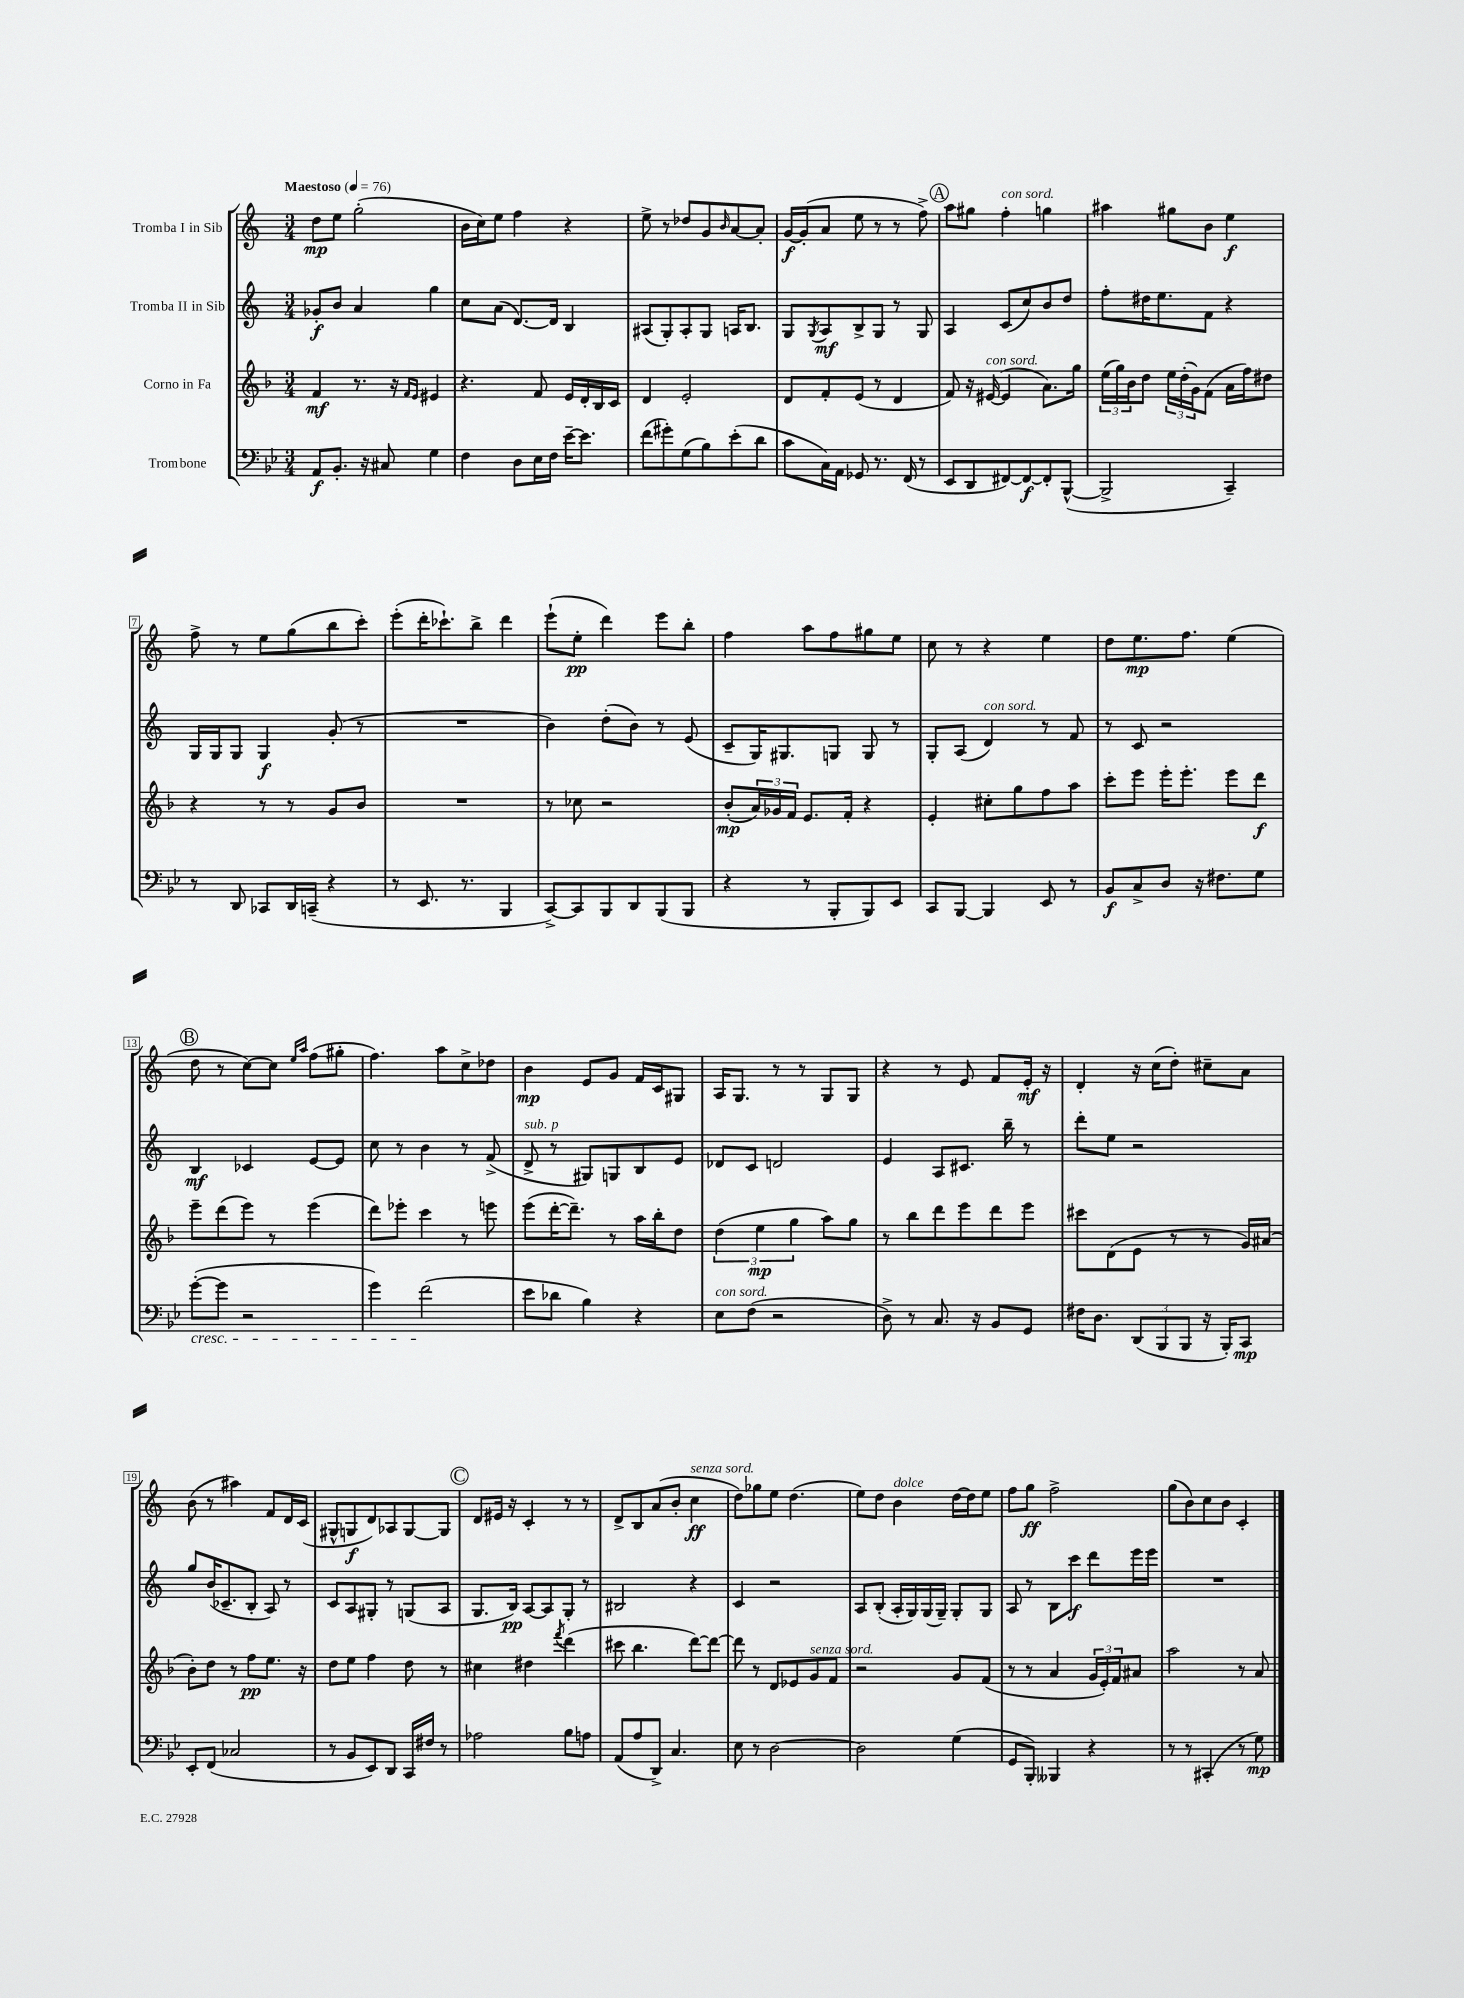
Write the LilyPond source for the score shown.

<<
\new StaffGroup <<
\new Staff = "s0" \with { instrumentName = "Tromba I in Sib" } {
    \clef treble \key c \major \numericTimeSignature \time 3/4 \tempo "Maestoso" 4 = 76
    d''8\mp e''8 g''2-.( |
    b'16 c''16) e''8 f''4 r4 |
    e''8-> r8 des''8 g'8 \grace { b'16 } a'8~ a'8-. |
    g'16~\f g'16-.( a'8 e''8 r8 r8 f''8->) |
    \mark \markup { \circle "A" } a''8 gis''8 f''4-.^\markup { \italic "con sord." } g''4 |
    ais''4 gis''8 b'8 e''4\f |
    f''8-> r8 e''8 g''8( b''8 c'''8-.) |
    e'''8-.( d'''16-. ces'''8.-!) b''8-> d'''4 |
    e'''8-!( e''8-.\pp d'''4) e'''8 b''8-. |
    f''4 a''8 f''8 gis''8 e''8 |
    c''8 r8 r4 e''4 |
    d''8 e''8.\mp f''8. e''4( |
    \mark \markup { \circle "B" } d''8 r8 c''8~) c''8 \grace { e''16 a''16 } f''8( gis''8-. |
    f''4.) a''8 c''8-> des''8 |
    b'4\mp e'8 g'8 f'16 c'16 gis8 |
    a16 g8. r8 r8 g8 g8 |
    r4 r8 e'8 f'8 e'16-.\mf r16 |
    d'4-. r16 c''16( d''8-.) cis''8-- a'8 |
    b'8( r8 ais''4) f'8 d'16 c'16( |
    gis8-^ g8\f d'8) aes8 g8~ g8 |
    \mark \markup { \circle "C" } d'8 eis'16 r16 c'4-. r8 r8 |
    d'8-> b8 a'8( b'8-. c''4\ff^\markup { \italic "senza sord." } |
    d''8) ges''8 e''8 d''4.( |
    e''8) d''8 b'4^\markup { \italic "dolce" } d''16~ d''16 e''8 |
    f''8 g''8\ff f''2-> |
    g''8( b'8) c''8 b'8 c'4-. \bar "|." |
}
\new Staff = "s1" \with { instrumentName = "Tromba II in Sib" } {
    \clef treble \key c \major \numericTimeSignature \time 3/4
    ges'8-.\f b'8 a'4 g''4 |
    c''8 a'8( d'8.~) d'16 b4 |
    ais8( g8-.) ais8-. g8 a16 b8. |
    g8 \acciaccatura { g8 } a8\mf b8-> g8 r8 g8 |
    \mark \markup { \circle "A" } a4 c'8( c''8) b'8 d''8 |
    f''8-. dis''16 e''8. f'8 r4 |
    g16 g16 g8 g4\f g'8-.( r8 |
    R2. |
    b'4) d''8-.( b'8) r8 e'8( |
    c'8-- g16) gis8. g8 g8 r8 |
    g8-. a8( d'4^\markup { \italic "con sord." }) r8 f'8 |
    r8 c'8 r2 |
    \mark \markup { \circle "B" } b4\mf ces'4 e'8~ e'8 |
    c''8 r8 b'4 r8 f'8->( |
    d'8->^\markup { \italic "sub. p" } r8 gis8) g8 b8 e'8 |
    des'8 c'8 d'2 |
    e'4 a8 cis'8. b''16-- r8 |
    d'''8-. e''8 r2 |
    g''8 b'16( ces'8.-- b8-. a8) r8 |
    c'8 a8 gis8-. r8 g8( a8 |
    \mark \markup { \circle "C" } g8. b16\pp) a8~ a8 g8-. r8 |
    bis2 r4 |
    c'4 r2 |
    a8 b8-.( a16-. g16) g16( g16--) g8-. g8 |
    a8 r8 b8 c'''8\f d'''8 e'''16 e'''16 |
    R2. \bar "|." |
}
\new Staff = "s2" \with { instrumentName = "Corno in Fa" } {
    \clef treble \key f \major \numericTimeSignature \time 3/4
    f'4\mf r8. r16 \grace { f'16 e'16 } eis'4 |
    r4. f'8 e'16 d'16-. bes16 c'16 |
    d'4 e'2-. |
    d'8 f'8-. e'8( r8 d'4 |
    \mark \markup { \circle "A" } f'8) r16 eis'16~^\markup { \italic "con sord." }( eis'4 a'8.) g''16 |
    \tuplet 3/2 { e''16( g''16) bes'16 } d''8 \tuplet 3/2 { e''16 d''16-.( g'16) } f'8( a'16 f''16) dis''8 |
    r4 r8 r8 g'8 bes'8 |
    R2. |
    r8 ces''8 r2 |
    bes'8-.\mp( \tuplet 3/2 { a'16) ges'16 f'16 } e'8. f'16-. r4 |
    e'4-. cis''8-. g''8 f''8 a''8 |
    c'''8-. e'''8 e'''16-. e'''8.-. e'''8 d'''8\f |
    \mark \markup { \circle "B" } e'''8-- d'''8( e'''8) r8 e'''4( |
    d'''8) ees'''8-. c'''4 r8 e'''8 |
    e'''8( d'''16~-. d'''8.--) r8 a''16 bes''16-. d''8 |
    \tuplet 3/2 { d''4( e''4\mp g''4 } a''8) g''8 |
    r8 bes''8 d'''8 e'''8 d'''8 e'''8 |
    cis'''8 d'8( e'8 r8 r8 g'16) ais'16( |
    bes'8-.) d''8 r8 f''8\pp e''8. r16 |
    d''8 e''8 f''4 d''8 r8 |
    \mark \markup { \circle "C" } cis''4 dis''4 \acciaccatura { f'''8 } d'''4( |
    cis'''8 bes''4. d'''8~) d'''8~ |
    d'''8 r8 d'8 ees'8 g'8^\markup { \italic "senza sord." } f'8 |
    r2 g'8 f'8( |
    r8 r8 a'4 \tuplet 3/2 { g'16 e'16-.) f'16 } ais'8 |
    a''2 r8 a'8 \bar "|." |
}
\new Staff = "s3" \with { instrumentName = "Trombone" } {
    \clef bass \key bes \major \numericTimeSignature \time 3/4
    a,8\f bes,8.-. r16 cis8 g4 |
    f4 d8 ees16 f16 ees'16~-- ees'8. |
    f'8( gis'8-.) g8( bes8) ees'8-.( d'8 |
    c'8 c16) a,16 ges,8 r8. f,16( r8 |
    \mark \markup { \circle "A" } ees,8 d,8 fis,8~) fis,8~\f fis,8-. bes,,8~-^( |
    bes,,2-> c,4--) |
    r8 d,8 ces,8 d,16 c,16--( r4 |
    r8 ees,8. r8. bes,,4 |
    c,8~->) c,8 bes,,8 d,8 bes,,8( bes,,8 |
    r4 r8 bes,,8-. bes,,8) ees,8 |
    c,8 bes,,8~ bes,,4 ees,8 r8 |
    bes,8\f c8-> d8 r16 fis8. g8 |
    \mark \markup { \circle "B" } g'8~-.\cresc( g'8 r2 |
    g'4) f'2\!( |
    ees'8 des'8 bes4) r4 |
    ees8^\markup { \italic "con sord." } f8( r2 |
    d8->) r8 c8. r16 bes,8 g,8 |
    fis16 d8. \tuplet 3/2 { d,8( bes,,8 bes,,8 } r16 bes,,16-.) c,8\mp |
    ees,8-. f,8( ces2 |
    r8 bes,8 ees,8) d,8 c,16 fis16 r8 |
    \mark \markup { \circle "C" } aes2 bes8 a8 |
    a,8( a8 d,8->) c4. |
    ees8 r8 d2~ |
    d2 g4( |
    g,8 bes,,8-.) beses,,4 r4 |
    r8 r8 cis,4-.( r8 g8\mp) \bar "|." |
}
>>
>>
\layout { \context { \Score \override BarNumber.stencil = #(make-stencil-boxer 0.1 0.3 ly:text-interface::print) } }
